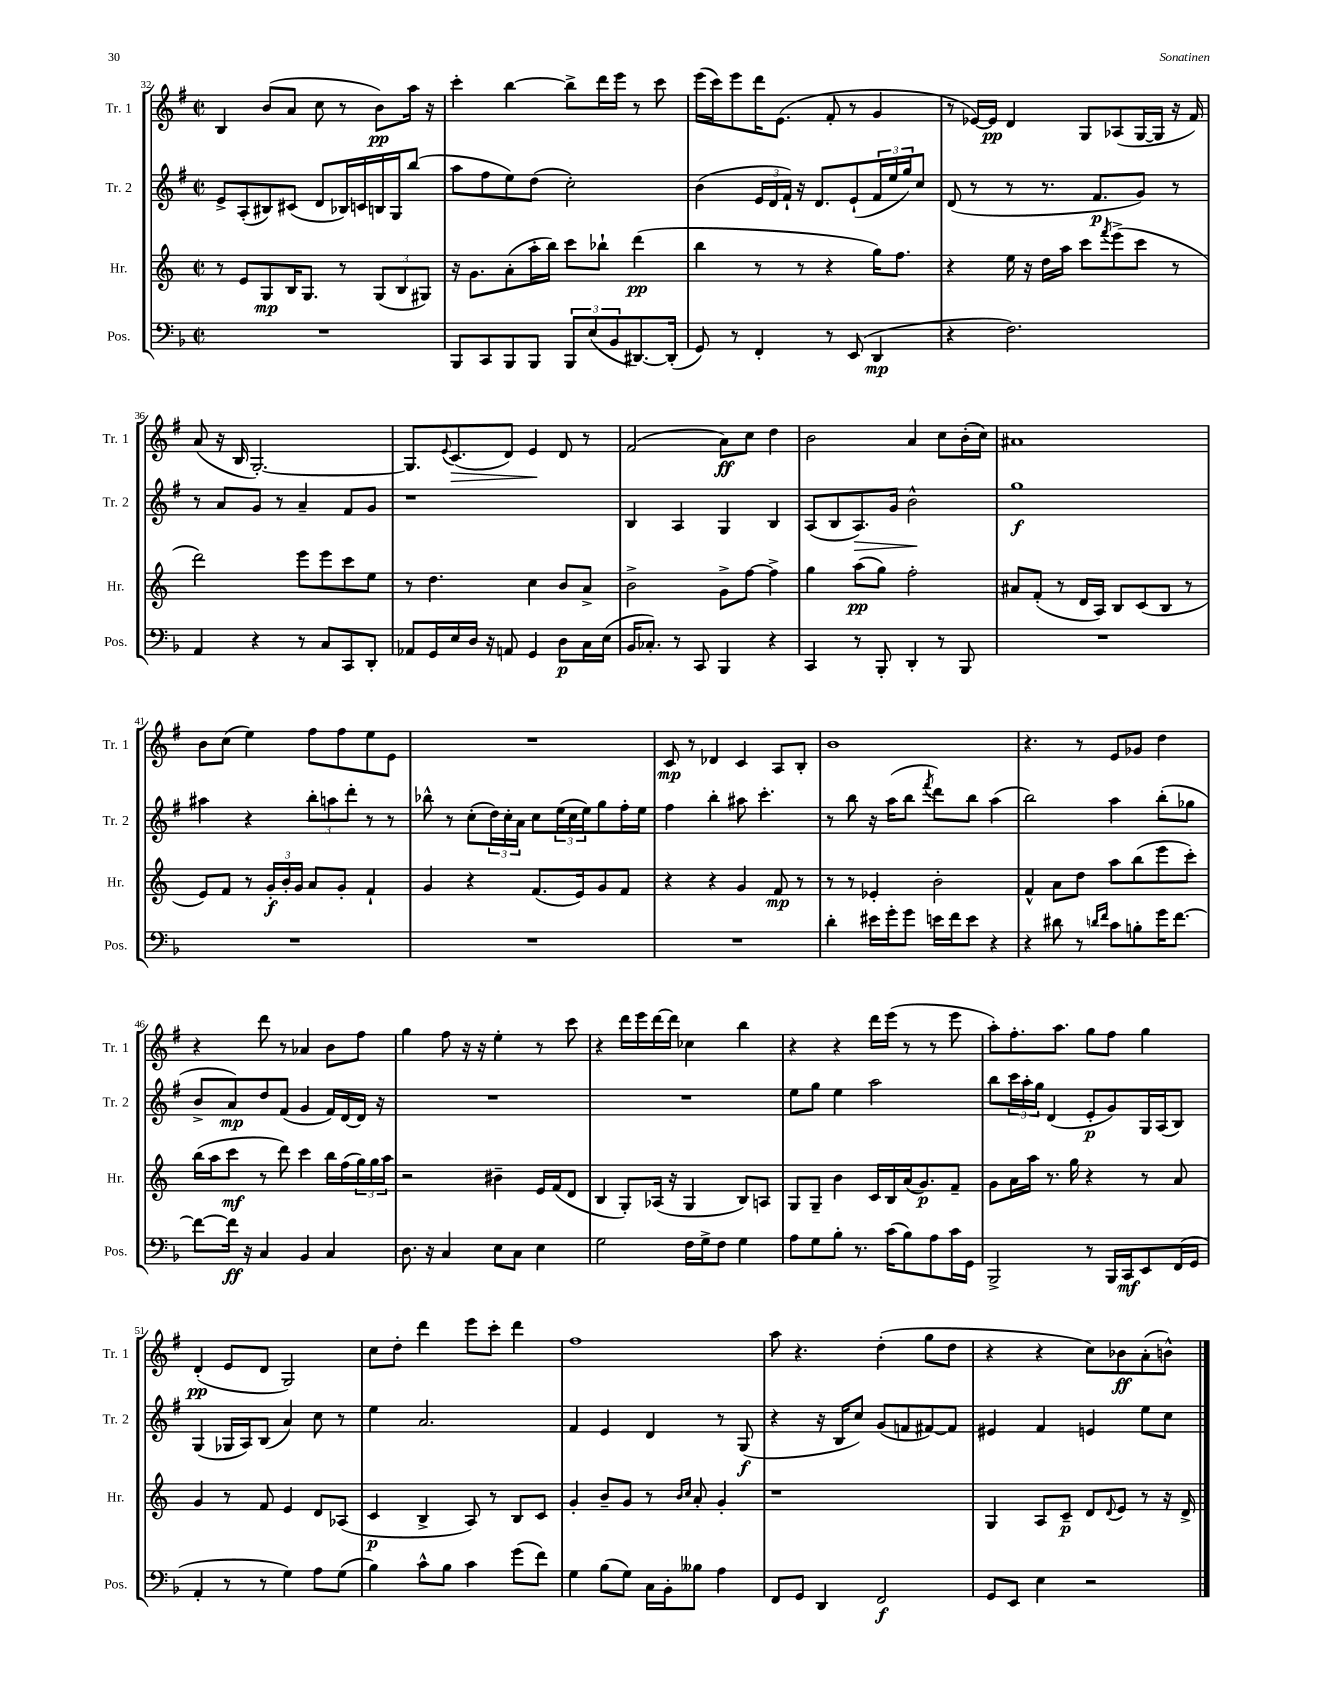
<<
\new StaffGroup <<
\new Staff = "s0" \with { instrumentName = "Tr. 1" shortInstrumentName = "Tr. 1" } {
    \clef treble \key g \major \defaultTimeSignature \time 2/2
    b4 b'8( a'8 c''8 r8 b'8\pp) a''16 r16 |
    c'''4-. b''4~ b''8-> d'''16 e'''16 r8 c'''8 |
    e'''16( c'''16) e'''8 d'''16 e'8.( fis'8-. r8 g'4 |
    r8 ees'16~) ees'16\pp d'4 g8 aes8( g16~ g16 r16 fis'16) |
    a'8( r16 b16 g2.~-.) |
    g8. \appoggiatura { e'8 } c'8.\>( d'8) e'4\! d'8 r8 |
    fis'2( a'8\ff) c''8 d''4 |
    b'2 a'4 c''8 b'16-.( c''16) |
    ais'1 |
    b'8 c''8( e''4) fis''8 fis''8 e''8 e'8 |
    R1 |
    c'8\mp r8 des'4 c'4 a8 b8-. |
    b'1 |
    r4. r8 e'8 ges'8 d''4 |
    r4 d'''8 r8 aes'4 b'8 fis''8 |
    g''4 fis''8 r16 r16 e''4-. r8 c'''8 |
    r4 d'''16 e'''16 d'''16~ d'''16 ces''4 b''4 |
    r4 r4 d'''16 e'''16( r8 r8 e'''8 |
    a''8-.) fis''8.-. a''8. g''8 fis''8 g''4 |
    d'4-.\pp( e'8 d'8 g2) |
    c''8 d''8-. d'''4 e'''8 c'''8-. d'''4 |
    fis''1 |
    a''8 r4. d''4-.( g''8 d''8 |
    r4 r4 c''8) bes'8\ff a'8-.( b'8-^) \bar "|." |
}
\new Staff = "s1" \with { instrumentName = "Tr. 2" shortInstrumentName = "Tr. 2" } {
    \clef treble \key g \major \defaultTimeSignature \time 2/2
    e'8-> a8-.( bis8) cis'8( d'8 bes16) c'16 b16 g16 b''8( |
    a''8 fis''8 e''8) d''8( c''2-.) |
    b'4( \tuplet 3/2 { e'16 d'16 fis'16-!) } r16 d'8. e'8-!( \tuplet 3/2 { fis'16 e''16 g''16) } c''8 |
    d'8( r8 r8 r8. fis'8.\p g'8) r8 |
    r8 a'8 g'8 r8 a'4-- fis'8 g'8 |
    r1 |
    b4 a4 g4 b4 |
    a8( b8 a8.\>) g'16 b'2-^\! |
    g''1\f |
    ais''4 r4 \tuplet 3/2 { b''8-. a''8 d'''8-. } r8 r8 |
    bes''8-^ r8 c''8-.( \tuplet 3/2 { d''16) c''16-. a'16 } c''8 \tuplet 3/2 { e''16( c''16 e''16) } g''8 fis''16-. e''16 |
    fis''4 b''4-. ais''8 c'''4.-. |
    r8 b''8 r16 a''16( b''8 \acciaccatura { fis'''8 } d'''8) b''8 a''4( |
    b''2) a''4 b''8-.( ges''8 |
    b'8-> a'8\mp) d''8 fis'8( g'4 fis'16) d'16~ d'16 r16 |
    R1 |
    R1 |
    e''8 g''8 e''4 a''2 |
    b''8 \tuplet 3/2 { c'''16 a''16-. g''16 } d'4( e'8-.\p g'8) g16 a16( b8) |
    g4( ges16 a16) b8( a'4) c''8 r8 |
    e''4 a'2. |
    fis'4 e'4 d'4 r8 g8\f( |
    r4 r16 b16 c''8) g'8( f'8 fis'8~) fis'8 |
    eis'4 fis'4 e'4 e''8 c''8 \bar "|." |
}
\new Staff = "s2" \with { instrumentName = "Hr." shortInstrumentName = "Hr." } {
    \clef treble \key c \major \defaultTimeSignature \time 2/2
    r8 e'8 g8\mp b16 g8. r8 \tuplet 3/2 { g8( b8 gis8) } |
    r16 g'8. a'8-.( a''16-. b''16) c'''8 bes''8-! d'''4\pp( |
    b''4 r8 r8 r4 g''16) f''8. |
    r4 e''16 r16 d''16 a''16 c'''8 \acciaccatura { f'''8 } e'''8->( c'''8 r8 |
    d'''2) e'''8 e'''8 c'''8 e''8 |
    r8 d''4. c''4 b'8 a'8-> |
    b'2-> g'8-> f''8~ f''4-> |
    g''4 a''8\pp( g''8) f''2-. |
    ais'8 f'8-.( r8 d'16 a16) b8 c'8( b8 r8 |
    e'8) f'8 r8 \tuplet 3/2 { g'16-.\f b'16-. g'16 } a'8 g'8-. f'4-! |
    g'4 r4 f'8.( e'16) g'8 f'8 |
    r4 r4 g'4 f'8\mp r8 |
    r8 r8 ees'4-. b'2-. |
    f'4-^ a'8 d''8 a''8 b''8( e'''8 c'''8-.) |
    b''16( a''16 c'''8\mf r8 d'''8) c'''4 b''16 f''16( \tuplet 3/2 { g''16) g''16 a''16 } |
    r2 bis'4-- e'16 f'16( d'8 |
    b4 g8-.) aes16( r16 g4 b8) a8 |
    g8 g8-- b'4 c'16 b16 a'16( g'8.\p) f'8-- |
    g'8 a'16 a''16 r8. g''16 r4 r8 a'8 |
    g'4 r8 f'8 e'4 d'8 aes8( |
    c'4\p b4-> a8) r8 b8 c'8 |
    g'4-. b'8-- g'8 r8 \grace { b'16 c''16 } a'8-. g'4-. |
    r1 |
    g4 a8 c'8--\p d'8 \appoggiatura { d'8 } e'8 r8 r16 d'16-> \bar "|." |
}
\new Staff = "s3" \with { instrumentName = "Pos." shortInstrumentName = "Pos." } {
    \clef bass \key f \major \defaultTimeSignature \time 2/2
    R1 |
    bes,,8 c,8 bes,,8 bes,,8 \tuplet 3/2 { bes,,8 e8( bes,8 } dis,8.~) dis,16-.( |
    g,8) r8 f,4-. r8 e,8( d,4\mp |
    r4 f2.) |
    a,4 r4 r8 c8 c,8 d,8-. |
    aes,8 g,16 e16 d16 r16 a,8 g,4 d8\p c16 e16( |
    bes,16 ces8.-.) r8 c,8 bes,,4 r4 |
    c,4 r8 bes,,8-. d,4-. r8 bes,,8 |
    R1 |
    R1 |
    R1 |
    R1 |
    d'4-. eis'16 g'16-. g'8 e'16 f'16 e'8 r4 |
    r4 dis'8 r8 \grace { d'16 f'16 } c'8 b8-. g'16 f'8.~ |
    f'8~ f'16\ff r16 c4 bes,4 c4 |
    d8. r16 c4 e8 c8 e4 |
    g2 f16 g16-> f8 g4 |
    a8 g8 bes8-. r8. c'16( bes8) a8 c'16 g,16 |
    bes,,2-> r8 bes,,16 c,16\mf e,8 f,16( g,16 |
    a,4-. r8 r8 g4) a8 g8( |
    bes4) c'8-^ bes8 c'4 g'8( f'8) |
    g4 bes8( g8) c16 bes,16-. beses8 a4 |
    f,8 g,8 d,4 f,2\f |
    g,8 e,8 e4 r2 \bar "|." |
}
>>
>>
\layout { \context { \Score currentBarNumber = #32 } }
